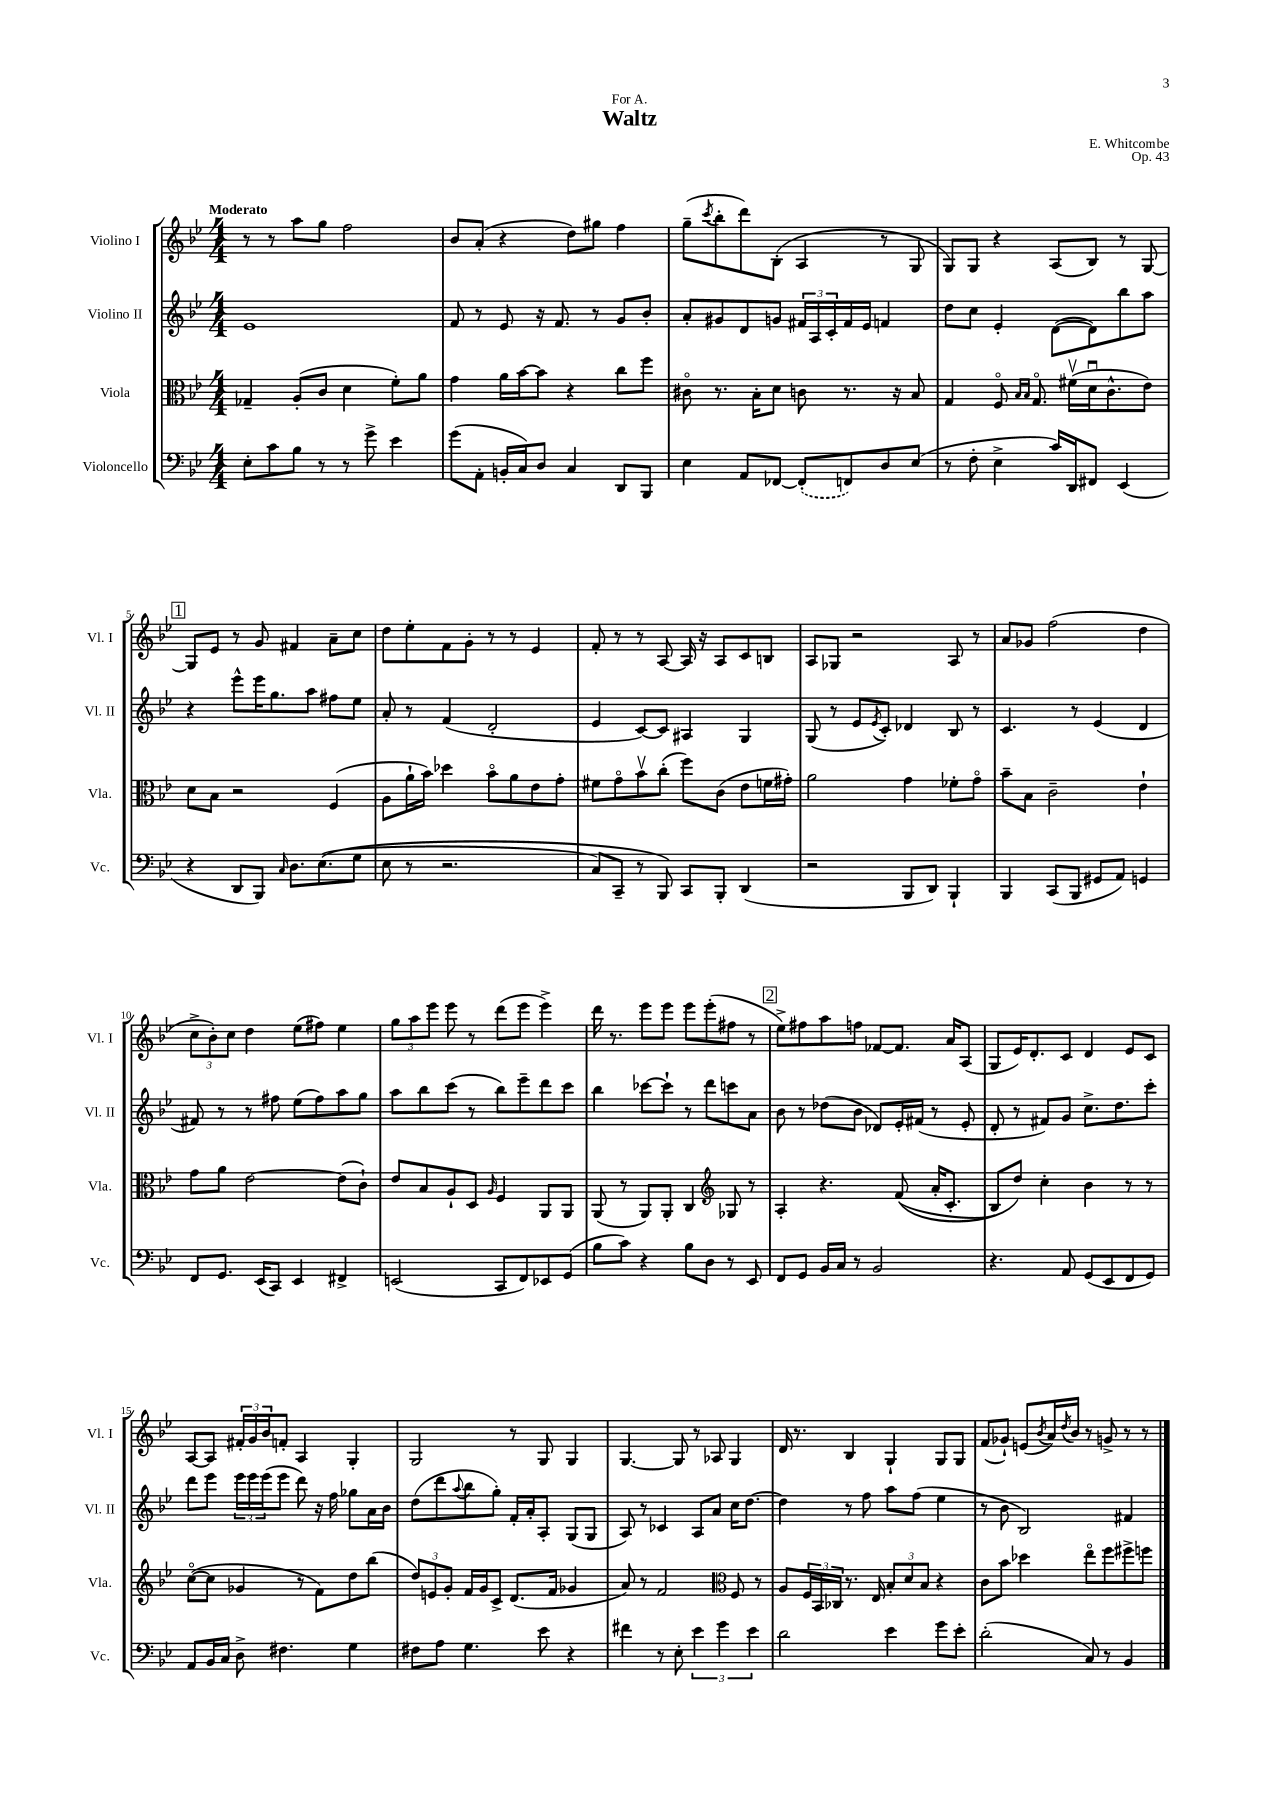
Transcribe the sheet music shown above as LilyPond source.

\header { title = "Waltz" composer = "E. Whitcombe" dedication = "For A." opus = "Op. 43" }
<<
\new StaffGroup <<
\new Staff = "s0" \with { instrumentName = "Violino I" shortInstrumentName = "Vl. I" } {
    \clef treble \key bes \major \numericTimeSignature \time 4/4 \tempo "Moderato"
    r8 r8 a''8 g''8 f''2 |
    bes'8 a'8-.( r4 d''8) gis''8 f''4 |
    g''8--( \acciaccatura { c'''8 } bes''8-. d'''8) bes8-.( a4 r8 g8 |
    g8) g8 r4 a8( bes8) r8 g8~ |
    \mark \markup { \box "1" } g8 ees'8 r8 g'8 fis'4 a'8-- c''8 |
    d''8 ees''8-. f'8 g'8-. r8 r8 ees'4 |
    f'8-. r8 r8 a8~ a16 r16 a8 c'8 b8 |
    a8 ges8 r2 a8 r8 |
    a'8 ges'8 f''2( d''4 |
    \tuplet 3/2 { c''8-> bes'8-.) c''8 } d''4 ees''8( fis''8) ees''4 |
    \tuplet 3/2 { g''8 a''8 ees'''8 } ees'''8 r8 d'''8( ees'''8 ees'''4->) |
    d'''16 r8. ees'''8 ees'''8 ees'''8 ees'''8-.( fis''8 r8 |
    \mark \markup { \box "2" } ees''8->) fis''8 a''8 f''8 fes'8~ fes'8. a'16 a8( |
    g8 ees'16) d'8.-. c'8 d'4 ees'8 c'8 |
    a8~ a8 \tuplet 3/2 { fis'16-. g'16 bes'16 } f'8-. a4 g4-. |
    g2 r8 g8 g4 |
    g4.~ g8 r8 aes8 g4 |
    d'16 r8. bes4 g4-! g8 g8 |
    f'8( ges'8-!) e'8( \acciaccatura { bes'8 } a'16) \acciaccatura { d''8 } bes'16 r8 g'8-> r8 r8 \bar "|." |
}
\new Staff = "s1" \with { instrumentName = "Violino II" shortInstrumentName = "Vl. II" } {
    \clef treble \key bes \major \numericTimeSignature \time 4/4
    ees'1 |
    f'8 r8 ees'8 r16 f'8. r8 g'8 bes'8-. |
    a'8-. gis'8 d'8 g'8 \tuplet 3/2 { fis'16 a16 c'16-. } fis'16 ees'16 f'4 |
    d''8 c''8 ees'4-. d'8~( d'8) bes''8 a''8 |
    \mark \markup { \box "1" } r4 ees'''8-^ ees'''16 g''8. a''8 fis''8 ees''8 |
    a'8-. r8 f'4( d'2-. |
    ees'4 c'8~) c'8 ais4 g4 |
    g8( r8 ees'8 \acciaccatura { ees'8 } c'8-.) des'4 bes8 r8 |
    c'4. r8 ees'4( d'4 |
    fis'8) r8 r8 fis''8 ees''8( fis''8) a''8 g''8 |
    a''8 bes''8 c'''8( r8 bes''8) ees'''8-- d'''8 c'''8 |
    bes''4 ces'''8~ ces'''8-! r8 d'''8 c'''8 a'8 |
    \mark \markup { \box "2" } bes'8 r8 des''8( bes'8 des'8) ees'16-. fis'16( r8 ees'8-. |
    d'8-. r8 fis'8) g'8 c''8.-> d''8. c'''8-. |
    d'''8 ees'''8 \tuplet 3/2 { ees'''16 ees'''16 ees'''16( } ees'''8 d'''8) r16 f''16 ges''8 a'16 bes'16 |
    d''8( d'''8 \appoggiatura { a''8 } bes''8 g''8-.) f'16-. a'16-. a8-. g8( g8 |
    a8) r8 ces'4 a8 a'8 c''16 d''8.~ |
    d''4 r8 f''8 a''8 f''8( ees''4 |
    r8 bes'8 bes2) fis'4 \bar "|." |
}
\new Staff = "s2" \with { instrumentName = "Viola" shortInstrumentName = "Vla." } {
    \clef alto \key bes \major \numericTimeSignature \time 4/4
    ges4-- a8-.( c'8 d'4 f'8-.) a'8 |
    g'4 a'16 bes'16~ bes'8 r4 c''8 f''8 |
    cis'8\flageolet r8. bes16-. d'8 c'8 r8. r16 bes8 |
    g4 f8\flageolet \grace { bes16 bes16 } g8.\flageolet fis'16\upbow( d'16\downbow c'8.-^ ees'8) |
    \mark \markup { \box "1" } d'8 bes8 r2 f4( |
    a8 a'16-! bes'16) des''4 bes'8\flageolet a'8 ees'8 g'8-. |
    fis'8 g'8\flageolet bes'8\upbow c''8-.( f''8) c'8( ees'8 f'16 gis'16-.) |
    a'2 g'4 fes'8-. g'8\flageolet |
    bes'8-- bes8 c'2-- ees'4-! |
    g'8 a'8 ees'2~ ees'8( c'8-!) |
    ees'8 bes8 a8-! d8 \grace { a16 } f4 a,8 a,8 |
    a,8( r8 a,8) a,8-. c4 \clef treble ges8 r8 |
    \mark \markup { \box "2" } a4-. r4. f'8(\( a'16-. c'8.-. |
    bes8) d''8\) c''4-. bes'4 r8 r8 |
    c''8~\flageolet( c''8 ges'4 r8 f'8) d''8 bes''8( |
    \tuplet 3/2 { d''8) e'8 g'8-. } f'16 g'16 c'8-> d'8.( f'16 ges'4 |
    a'8) r8 f'2 \clef alto f8 r8 |
    a8 \tuplet 3/2 { f16 bes,16 ces16 } r8. ees16 \tuplet 3/2 { bes8-. d'8 bes8 } r4 |
    c'8 bes'8 des''4 ees''8\flageolet f''8 fis''8-> f''8 \bar "|." |
}
\new Staff = "s3" \with { instrumentName = "Violoncello" shortInstrumentName = "Vc." } {
    \clef bass \key bes \major \numericTimeSignature \time 4/4
    ees8-. c'8 bes8 r8 r8 g'8-> ees'4 |
    g'8( a,8-. b,16-. c16) d8 c4 d,8 bes,,8 |
    ees4 a,8 fes,8~ \once \slurDashed fes,8-.( f,8) d8 ees8( |
    r8 f8-. ees4-> c'16) d,16 fis,8 ees,4( |
    \mark \markup { \box "1" } r4 d,8 bes,,8) \grace { c16 } d8. ees8.(\( g8 |
    ees8 r8 r2. |
    c8) c,8-- r8 bes,,8\) c,8 bes,,8-. d,4( |
    r2 bes,,8 d,8) bes,,4-! |
    bes,,4 c,8( bes,,8 gis,8 a,8) g,4 |
    f,8 g,8. ees,16( c,8) ees,4 fis,4-> |
    e,2( c,8 f,8) ees,8 g,8( |
    bes8 c'8) r4 bes8 d8 r8 ees,8 |
    \mark \markup { \box "2" } f,8 g,8 bes,16 c16 r8 bes,2 |
    r4. a,8 g,8( ees,8 f,8 g,8) |
    a,8 bes,16 c16 d8-> fis4. g4 |
    fis8 a8 g4. ees'8 r4 |
    fis'4 r8 ees8-. \tuplet 3/2 { ees'4 g'4 ees'4 } |
    d'2 ees'4 g'8 ees'8-. |
    d'2-.( c8) r8 bes,4 \bar "|." |
}
>>
>>
